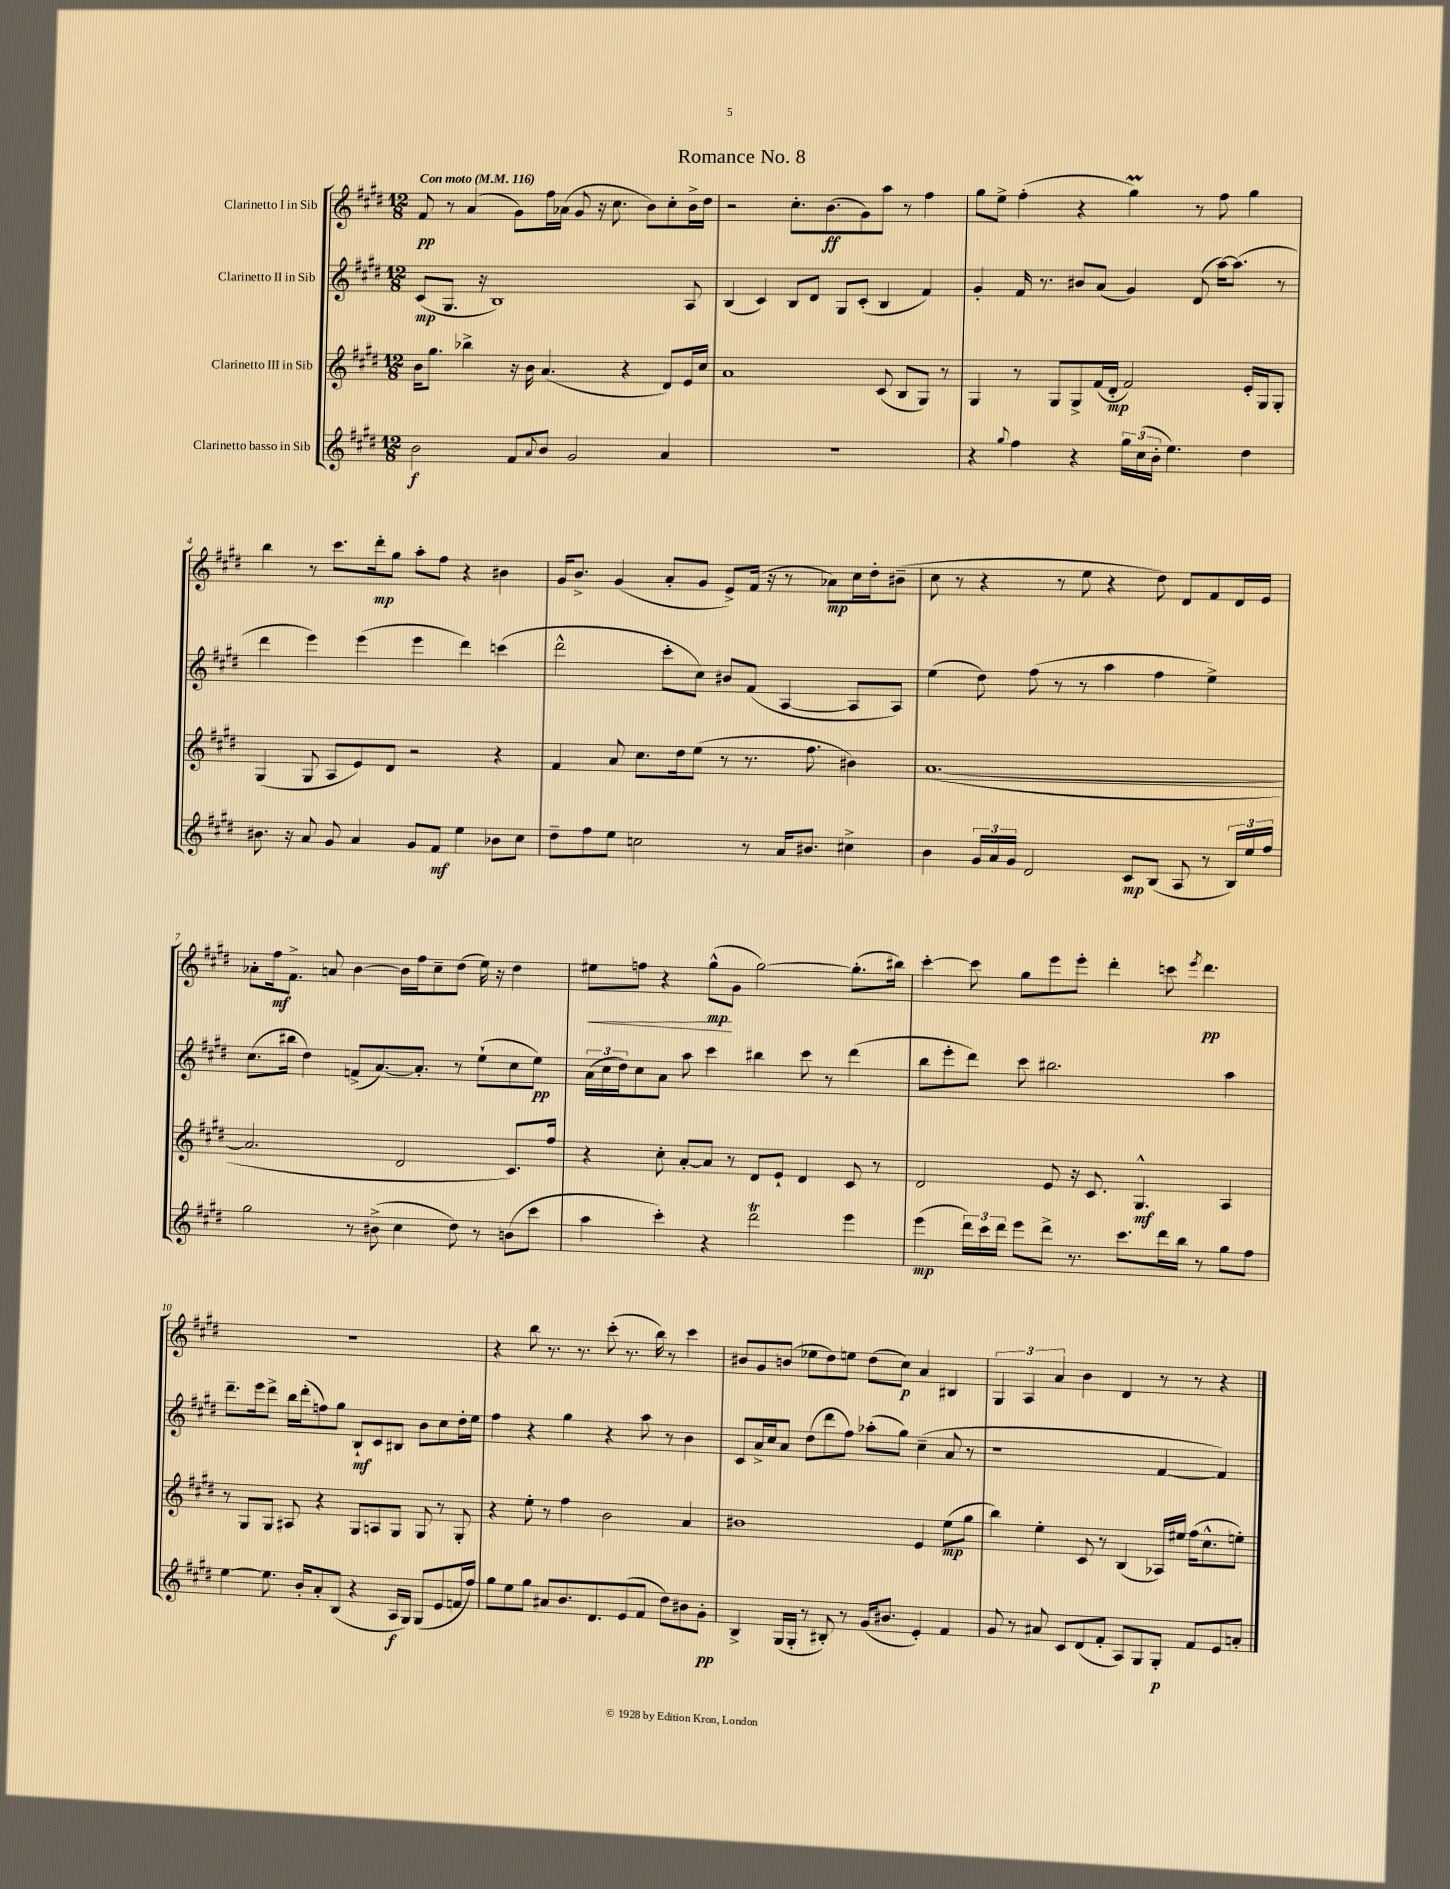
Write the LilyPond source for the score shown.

\header { title = "Romance No. 8" }
<<
\new StaffGroup <<
\new Staff = "s0" \with { instrumentName = "Clarinetto I in Sib" } {
    \clef treble \key e \major \numericTimeSignature \time 12/8 \tempo "Con moto" 4 = 116
    fis'8\pp r8 a'4( gis'8) fis''16 aes'16( gis'8 r16 cis''8. b'8) cis''8-. b'16-> dis''16 |
    r2 cis''8.-. b'8.\ff( gis'8) a''8 r8 fis''4 |
    gis''8 e''8-> fis''4-.( r4 gis''4\prall) r8 fis''8 gis''4 |
    b''4 r8 cis'''8. dis'''16-.\mp gis''8 a''8-. fis''8 r4 bis'4 |
    gis'16 b'8.-> gis'4( a'8-. gis'8 e'8->) fis'16( r16 r8 aes'8\mp) cis''16 dis''16-. bis'8--( |
    cis''8 r8 r4 r8 e''8 r4 dis''8) dis'8 fis'8 dis'16 e'16 |
    aes'8-. fis''16\mf fis'8.-> a'8 b'4~ b'16 fis''16 cis''8-- dis''8( e''16) r16 dis''4 |
    eis''8\< f''8 r4 gis''8-^\mp\!( gis'8 gis''2~) gis''8.-.( bis''16) |
    cis'''4~-. cis'''8 gis''8 e'''8 e'''8-. dis'''4-. c'''8 \acciaccatura { e'''8 } dis'''4.\pp |
    R1. |
    r4 b''8 r8. r8. cis'''8-.( r8. b''16) r8 cis'''4 |
    bis'8 gis'8 b'8( ees''8 dis''8) e''8 dis''8( cis''8\p) a'4 bis4 |
    \tuplet 3/2 { gis4 a4 a'4 } b'4 dis'4 r8 r8 r4 \bar "|." |
}
\new Staff = "s1" \with { instrumentName = "Clarinetto II in Sib" } {
    \clef treble \key e \major \numericTimeSignature \time 12/8
    cis'8\mp( gis8. r16 b1) a8 |
    b4( cis'4) b8 dis'8 gis8 cis'8-.( b4 fis'4) |
    gis'4-. fis'16 r8. bis'8 a'8( gis'4) dis'8( a''16~) a''8.( r8 |
    dis'''4 e'''4) e'''4( e'''4 dis'''4) c'''4( |
    dis'''2-^ cis'''8-. cis''8) bis'8 fis'8( a4~ a8 a8) |
    e''4( dis''8) fis''8( r8 r8 a''4 fis''4 e''4->) |
    cis''8.( bis''16 dis''4) f'8->( a'8.~) a'8.-. r8 e''8-!( cis''8 e''8\pp) |
    \tuplet 3/2 { a'16( cis''16 dis''16) } cis''8 a'8 a''8 cis'''4 bis''4 cis'''8 r8 dis'''4( |
    b''8 e'''8-. dis'''8) cis'''8 bis''2. a''4 |
    dis'''8.-- e'''16 dis'''8-> b''16 dis'''16-.( f''8) gis''8 b8-!\mf cis'8 bis8 b'8 cis''8 dis''16-. e''16 |
    fis''4 r4 gis''4 r4 a''8 r8 b'4 |
    cis'8 a'16-> cis''16 a'8 dis''8( dis'''8 fis''8) aes''8-.( gis''8) cis''4--( a'8 r8 |
    r1 fis'4~ fis'4) \bar "|." |
}
\new Staff = "s2" \with { instrumentName = "Clarinetto III in Sib" } {
    \clef treble \key e \major \numericTimeSignature \time 12/8
    b'16 gis''8. bes''4-> r16 b'16 a'4.( r4 dis'8) e'16 cis''16 |
    a'1 cis'8( b8 gis8) r8 |
    gis4 r8 gis8 gis8-> fis'16( dis'16-.\mp fis'2) e'16-. gis16 gis8-. |
    gis4( gis8 a8 e'8) dis'8 r2 r4 |
    fis'4 a'8 cis''8. dis''16 e''8( r8 r8. fis''8. bis'4) |
    a'1.~( |
    a'2. dis'2 cis'8.) fis''16 |
    r4 cis''8-. a'8~-. a'8 r8 dis'8 e'8-! dis'4 cis'8 r8 |
    dis'2 e'8 r16 cis'8. gis4.-^\mf a4 |
    r8 gis8 gis8 ais8 r4 gis8 a8 gis8 gis8 r8 gis8-. |
    r4 e''8-. r8 fis''4 b'2 a'4 |
    bis'1 e'4 e''8\mp( gis''8 |
    b''4) e''4-. cis'8 r8 b4( aes16) eis''16 fis''16( cis''8.-^ e''8-.) \bar "|." |
}
\new Staff = "s3" \with { instrumentName = "Clarinetto basso in Sib" } {
    \clef treble \key e \major \numericTimeSignature \time 12/8
    b'2\f fis'8 \appoggiatura { a'8 } b'8 gis'2 a'4 |
    R1. |
    r4 \appoggiatura { gis''8 } fis''4 r4 \tuplet 3/2 { gis''16 cis''16( b'16-. } e''4.) dis''4 |
    bis'8. r16 a'8 gis'8 a'4 gis'8 fis'8\mf e''4 bes'8 cis''8 |
    dis''8-- fis''8 e''8 c''2 r8 a'16 bis'8. cis''4-> |
    b'4 \tuplet 3/2 { gis'16 a'16 gis'16 } dis'2 cis'8\mp b8( a8 r8 \tuplet 3/2 { b16) e''16 fis''16 } |
    gis''2 r8 bis'8->( cis''4 dis''8) r8 b'8( cis'''8 |
    a''4 cis'''4-.) r4 dis'''2\trill e'''4 |
    e'''4\mp( \tuplet 3/2 { dis'''16) cis'''16 dis'''16 } e'''8 dis'''8-> r8. cis'''8. dis'''16 b''16 r8 gis''8 fis''8 |
    e''4~ e''8. b'16-. a'8-. b8( r4 a16\f gis16) gis8( e'8 f'16 fis''16) |
    gis''8 e''8 gis''8 ais'8 b'8. dis'8. e'8( fis'8 dis''8) bis'8 gis'8-.\pp |
    b4-> gis16( gis16-. r8 bis8-.) r8 gis'16( bis'8. e'4-.) fis'4 |
    gis'8 r8 ais'8 cis'8 dis'8( fis'8-. a8) gis8 gis8-.\p fis'8 e'8 a'8-. \bar "|." |
}
>>
>>
